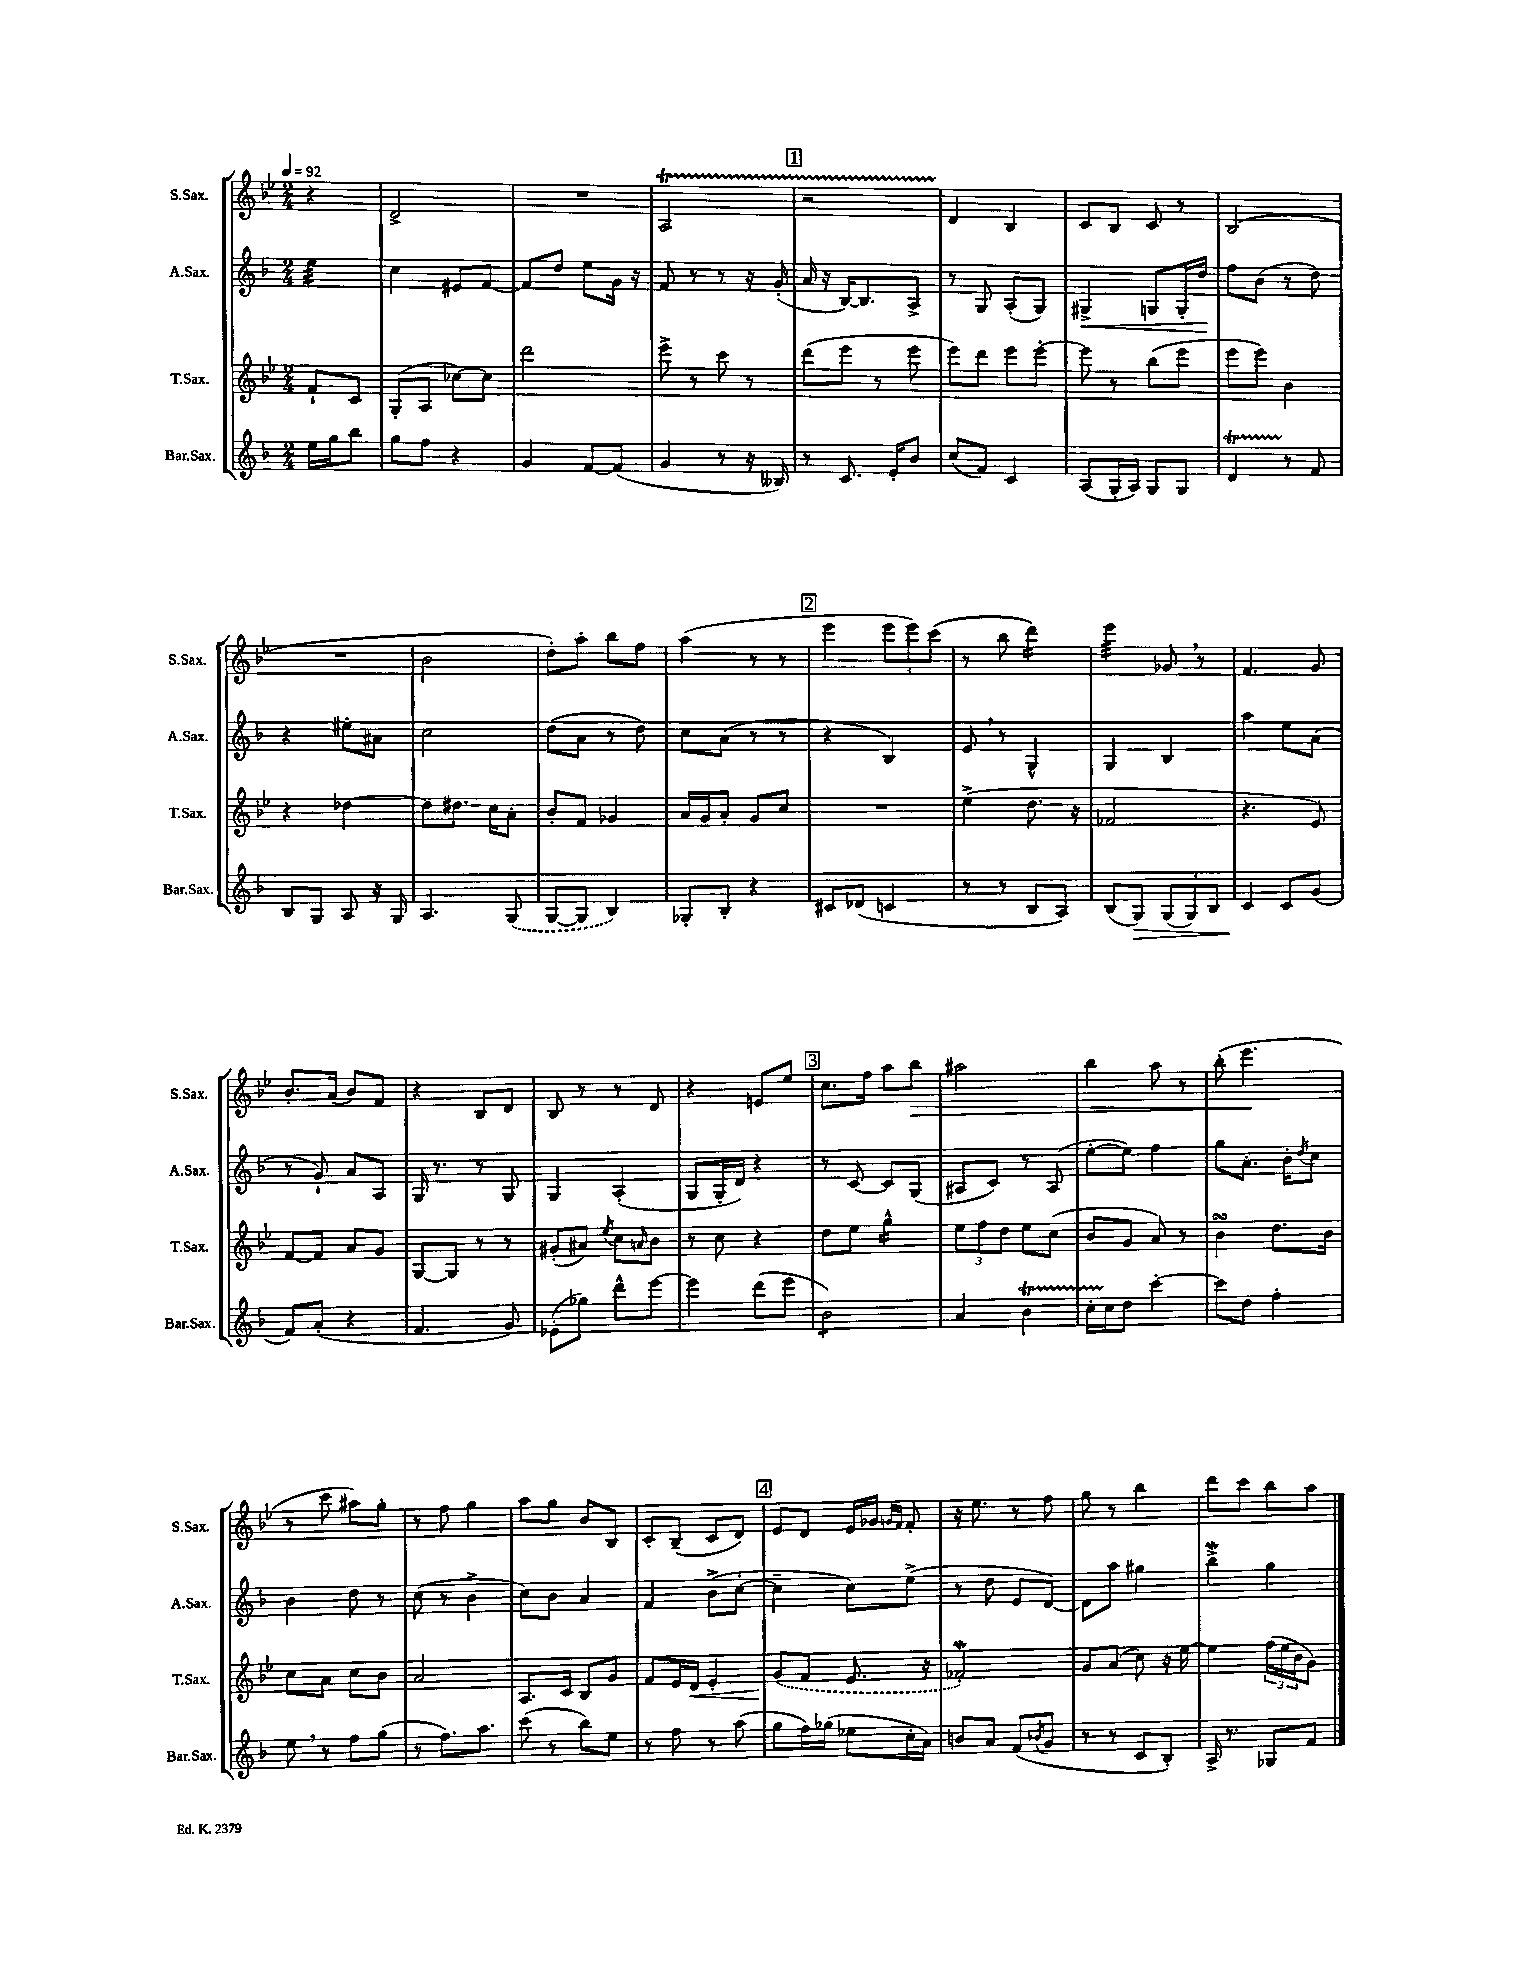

**kern	**kern	**kern	**kern
*staff4	*staff3	*staff2	*staff1
*clefG2	*clefG2	*clefG2	*clefG2
*k[b-]	*k[b-e-]	*k[b-]	*k[b-e-]
*M2/4	*M2/4	*M2/4	*M2/4
*MM92	*MM92	*MM92	*MM92
16ee\LL	8f`/L	4ee\	4r
16gg\J	.	.	.
8bb-\J	8c/J	.	.
=	=	=	=
8gg\L	(8G'/L	4cc\	2d^/
8ff\J	8A/J	.	.
4r	[8cc-\L)	8e#/L	.
.	8cc-\]J	[8f/J	.
=	=	=	=
4g/	2ddd\	8f/]L	2r
.	.	8dd/J	.
[8f/L	.	8ee\L	.
(8f/]J	.	16g\Jk	.
.	.	16r	.
=	=	=	=
4g/	8eee-^\	8f/	2A/
.	8r	8r	.
8r	8ccc\	8r	.
16r	8r	16r	.
16B--/)	.	(16g'/	.
=	=	=	=
8r	(8ddd\L	16a/	2r
.	.	16r	.
8.c/	8eee-\J	[16B-/LK)	.
.	.	8.B-/]	.
.	8r	.	.
16e'/LK	.	.	.
8b-/J	8eee-\	8A^/J	.
=	=	=	=
(8cc/L	8eee-\L)	8r	4d/
8f/J)	8ddd\J	8G/	.
4c/	8eee-\L	(8A'/L	4B-/
.	[8eee-'\J	8G/J)	.
=	=	=	=
(8A/L	8eee-\]	4G#^/	8c/L
16G'/L	8r	.	8B-/J
16A/JJ)	.	.	.
8G/L	(8bb-\L	8G/L	8c/
8G/J	8eee-\J	16G'/L	8r
.	.	16dd/JJ	.
=	=	=	=
4d/	8eee-\L	8ff\L	(2B-/
.	8eee-\J)	(8b-\J	.
8r	4b-\	8r	.
8f/	.	8dd\)	.
=	=	=	=
8B-/L	4r	4r	2r
8G/J	.	.	.
8A/	[4dd-\	8ee#'\L	.
16r	.	8a#\J	.
16G/	.	.	.
=	=	=	=
4.A/	8dd-\]L	2cc\	2b-\
.	8.dd#\J	.	.
.	16cc\LK	.	.
(8G/	8a'\J	.	.
=	=	=	=
[8G/L	8b-'/L	(8dd\L	8dd'\L)
8G/]J	8f/J	8a\J	8aa'\J
4B-/)	4g-/	8r	8bb-\L
.	.	8dd\)	8ff\J
=	=	=	=
8G-'/L	16a/LL	8cc\L	(4aa\
.	16g/J	.	.
8B-'/J	8a'/J	(8a\J	.
4r	8g/L	8r	8r
.	8cc/J	8r	8r
=	=	=	=
8c#/L	2r	4r	4eee-\
(8d-/J	.	.	.
4c/	.	4B-/)	12eee-\L
.	.	.	12eee-\)
.	.	.	(12ccc\J
=	=	=	=
8r	(4ee-^\	8e/	8r
8r	.	8r	8bb-\
8B-/L	8.dd\	4G^^/	4ddd\)
8A/J)	.	.	.
.	16r	.	.
=	=	=	=
(8B-/L	2f-/	4G/	4eee-\
8G/J)	.	.	.
(12G/L	.	4B-/	8g-/
12G/)	.	.	.
.	.	.	8r
12B-/J	.	.	.
=	=	=	=
4c/	4.r	4aa\	4.f/
8c/L	.	8ee\L	.
(8g/J	8e-/)	(8a\J	8g/
=	=	=	=
8f/L)	[8f/L	8r	8.b-'/L
(8a'/J	8f/]J	8g`/)	.
.	.	.	(16a/Jk
4r	8a/L	8a/L	8b-/L)
.	8g/J	8A/J	8f/J
=	=	=	=
4.f/	[8G/L	16G/	4r
.	.	8.r	.
.	8G/]J	.	.
.	8r	8r	8B-/L
8g/)	8r	8G/	8d/J
=	=	=	=
(8e-'\L	(8g#'/L	4G/	8B-/
8gg-\J)	8a#/J)	.	8r
.	8qee-/	.	.
8ddd^^\L	8cc\L	(4A'/	8r
.	16qqa/	.	.
[8eee\J	8b-\J	.	8d/
=	=	=	=
4eee\]	8r	8G/L	4r
.	8cc\	16G'/L	.
.	.	16d/JJ)	.
(8ddd\L	4r	4r	8e/L
8eee\J	.	.	8ee-/J
=	=	=	=
2b-\)	8dd\L	8r	8.cc\L
.	8ee-\J	[8c/	.
.	.	.	16ff\Jk
.	4gg^^\	8c/]L	8aa\L
.	.	(8G/J	8bb-\J
=	=	=	=
4a/	12ee-\L	8A#/L	2aa#\
.	12ff\	.	.
.	.	8c/J)	.
.	12dd\J	.	.
4b-\	8ee-\L	8r	.
.	(8cc\J	(8A#/	.
=	=	=	=
16cc'\LL	8b-/L	[8ee'\L	4bb-\
16cc\J	.	.	.
8dd\J	8g/J	8ee\]J)	.
[4ccc'\	8a/)	4ff\	8aa\
.	8r	.	8r
=	=	=	=
8ccc\]L	4b-\	8gg\L	(8bb-'\
8dd\J	.	8.a'\J	4.eee-\
4ff'\	8.dd\L	.	.
.	.	16b-'\LK	.
.	.	8qdd/	.
.	.	8cc\J	.
.	16b-\Jk	.	.
=	=	=	=
8ee\	8cc\L	4b-\	8r
8r	8a\J	.	8ccc\
8ff\L	8cc\L	8dd\	8aa#\L)
(8gg\J	8b-\J	8r	8gg'\J
=	=	=	=
8r	2a/	(8cc\	8r
8.ff\L)	.	8r	8ff\
.	.	4b-^\	4gg\
8.aa\J	.	.	.
=	=	=	=
(8ccc\	8.A/L	8cc\L)	8aa\L
8r	.	8b-\J	8gg\J
.	16c/Jk	.	.
8bb-\L)	8B-/L	4a/	8b-/L
8ee\J	8g/J	.	8B-/J
=	=	=	=
8r	8f/L	4f/	8c'/L
8ff\	16e-/L	.	(8B-~/J
.	16d/JJ	.	.
8r	4e-'/	(8b-^\L	8c/L
(8aa\	.	[8cc'\J	8d/J)
=	=	=	=
8gg\L	(8g/L	4cc~\]	8e-/L
16ff\L)	8f/J	.	8d/J
(16gg-\JJ	.	.	.
8ee-\L	8.e-/	8cc\L)	16e-/LL
.	.	.	16g-/JJ
.	.	.	16qqg/LL
.	.	.	16qqf/JJ
16cc'\L	.	(8ee^\J	8f'/
16a\JJ)	16r	.	.
=	=	=	=
8b/L	2f-'/)	8r	16r
.	.	.	8.ee-\
8a/J	.	8dd\	.
(8f/L	.	8e/L	8r
8qb-/	.	.	.
8g/J	.	[8d/J)	8ff\
=	=	=	=
8r	8g/L	8d\]L	8gg\
8r	(8a/J	8aa\J	8r
8c/L	8cc\)	4gg#\	4bb-\
8B-'/J)	16r	.	.
.	[16ee-\	.	.
=	=	=	=
16A^/	4ee-\]	4bb-^\	8ddd\L
8.r	.	.	.
.	.	.	8ccc\J
8G-/L	(24ff\LL	4gg\	8bb-\L
.	24ee-\	.	.
.	24b-\J	.	.
8f/J	8g\J)	.	8aa\J
==	==	==	==
*-	*-	*-	*-
